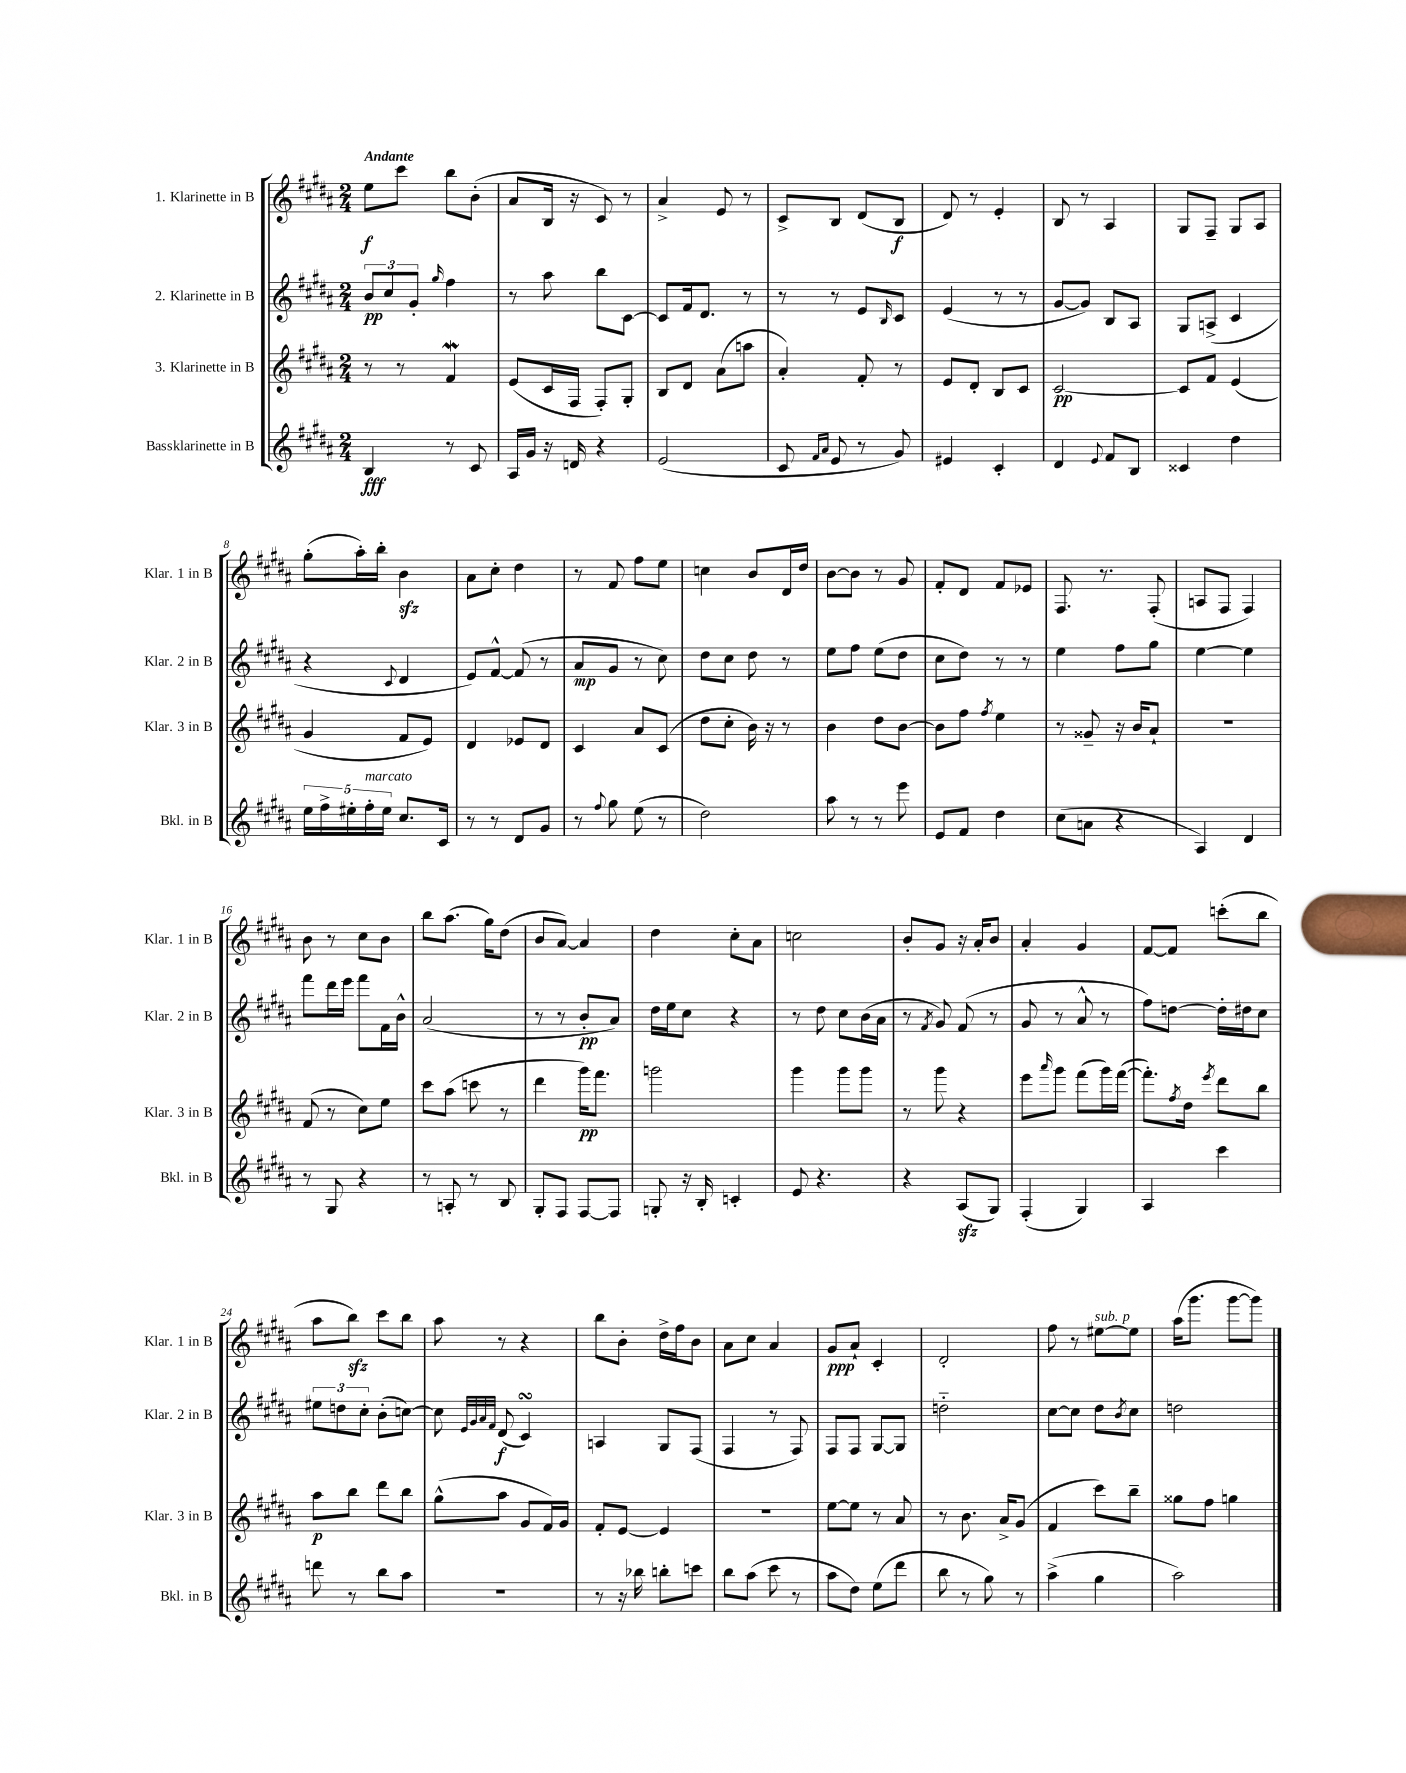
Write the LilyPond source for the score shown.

<<
\new StaffGroup <<
\new Staff = "s0" \with { instrumentName = "1. Klarinette in B" shortInstrumentName = "Klar. 1 in B" } {
    \clef treble \key b \major \numericTimeSignature \time 2/4 \tempo "Andante"
    e''8\f cis'''8 b''8 b'8-.( |
    ais'8 b16 r16 cis'8) r8 |
    ais'4-> e'8 r8 |
    cis'8-> b8 dis'8( b8\f |
    dis'8) r8 e'4-. |
    b8 r8 ais4 |
    gis8 fis8-- gis8 ais8 |
    gis''8-.( ais''16-.) b''16-. b'4\sfz |
    ais'8 cis''8-. dis''4 |
    r8 fis'8 fis''8 e''8 |
    c''4 b'8 dis'16 dis''16 |
    b'8~ b'8 r8 gis'8 |
    fis'8-. dis'8 fis'8 ees'8 |
    fis8. r8. fis8-.( |
    a8 fis8 fis4) |
    b'8 r8 cis''8 b'8 |
    b''8 ais''8.( gis''16) dis''8( |
    b'8 ais'8~) ais'4 |
    dis''4 cis''8-. ais'8 |
    c''2 |
    b'8-. gis'8 r16 ais'16-. b'8 |
    ais'4-. gis'4 |
    fis'8~ fis'8 c'''8-.( b''8 |
    ais''8 b''8\sfz) cis'''8 b''8 |
    ais''8 r8 r4 |
    b''8 b'8-. dis''16-> fis''16 b'8 |
    ais'8 cis''8 ais'4 |
    gis'8\ppp ais'8-! cis'4-. |
    dis'2-. |
    fis''8 r8 eis''8~^\markup { \italic "sub. p" } eis''8 |
    ais''16( gis'''8. gis'''8~ gis'''8) \bar "|." |
}
\new Staff = "s1" \with { instrumentName = "2. Klarinette in B" shortInstrumentName = "Klar. 2 in B" } {
    \clef treble \key b \major \numericTimeSignature \time 2/4
    \tuplet 3/2 { b'8\pp cis''8 gis'8-. } \grace { gis''16 } fis''4 |
    r8 ais''8 b''8 cis'8~ |
    cis'8 fis'16 dis'8. r8 |
    r8 r8 e'8 \grace { b16 } cis'8 |
    e'4( r8 r8 |
    gis'8~ gis'8) b8 ais8 |
    gis8 a8->( cis'4 |
    r4 \appoggiatura { cis'8 } dis'4 |
    e'8) fis'8~-^ fis'8( r8 |
    ais'8\mp gis'8 r8 cis''8) |
    dis''8 cis''8 dis''8 r8 |
    e''8 fis''8 e''8( dis''8 |
    cis''8 dis''8) r8 r8 |
    e''4 fis''8 gis''8 |
    e''4~ e''4 |
    fis'''8 dis'''16 e'''16 fis'''8 fis'16 b'16-^ |
    ais'2( |
    r8 r8 b'8-.\pp ais'8) |
    dis''16 e''16 cis''8 r4 |
    r8 dis''8 cis''8 b'16( ais'16 |
    r8 \acciaccatura { fis'8 } gis'8) fis'8( r8 |
    gis'8 r8 ais'8-^ r8 |
    fis''8) d''8~ d''16-. dis''16 cis''8 |
    \tuplet 3/2 { eis''8 d''8 cis''8-. } b'8-.( c''8~) |
    c''8 \grace { e'32 gis'32 ais'32 fis'32 } dis'8\f( cis'4\turn) |
    a4 gis8 fis8( |
    fis4 r8 fis8) |
    fis8 fis8 gis8~ gis8 |
    d''2-_ |
    cis''8~ cis''8 dis''8 \acciaccatura { b'8 } cis''8 |
    d''2 \bar "|." |
}
\new Staff = "s2" \with { instrumentName = "3. Klarinette in B" shortInstrumentName = "Klar. 3 in B" } {
    \clef treble \key b \major \numericTimeSignature \time 2/4
    r8 r8 fis'4\mordent |
    e'8( cis'16 fis16 fis8-.) gis8-. |
    b8 dis'8 ais'8( a''8 |
    ais'4-.) fis'8-. r8 |
    e'8 dis'8-. b8 cis'8 |
    cis'2~\pp |
    cis'8 fis'8 e'4( |
    gis'4 fis'8 e'8) |
    dis'4 ees'8 dis'8 |
    cis'4 ais'8 cis'8( |
    dis''8 cis''8-. b'16) r16 r8 |
    b'4 dis''8 b'8~ |
    b'8 fis''8 \acciaccatura { fis''8 } e''4 |
    r8 gisis'8-- r16 b'16 ais'8-! |
    r2 |
    fis'8( r8 cis''8) e''8 |
    cis'''8 ais''8( c'''8 r8 |
    dis'''4 gis'''16\pp) fis'''8. |
    g'''2 |
    gis'''4 gis'''8 gis'''8 |
    r8 gis'''8 r4 |
    e'''8 \grace { ais'''16 } gis'''8 fis'''8( gis'''16) fis'''16~( |
    fis'''8.-.) \acciaccatura { fis''8 } dis''16 \acciaccatura { e'''8 } dis'''8 b''8 |
    ais''8\p b''8 dis'''8 b''8 |
    gis''8-^( ais''8 gis'8 fis'16) gis'16 |
    fis'8-. e'8~ e'4 |
    r2 |
    e''8~ e''8 r8 ais'8 |
    r8 b'8. ais'16-> gis'8( |
    fis'4 cis'''8) b''8-- |
    gisis''8 fis''8 g''4 \bar "|." |
}
\new Staff = "s3" \with { instrumentName = "Bassklarinette in B" shortInstrumentName = "Bkl. in B" } {
    \clef treble \key b \major \numericTimeSignature \time 2/4
    b4\fff r8 cis'8 |
    ais16 gis'16 r16 d'16 r4 |
    e'2( |
    cis'8 \grace { fis'16 ais'16 } e'8 r8 gis'8) |
    eis'4 cis'4-. |
    dis'4 \appoggiatura { e'8 } fis'8 b8 |
    cisis'4 dis''4 |
    \tuplet 5/4 { e''16 fis''16-> eis''16-. fis''16-.^\markup { \italic "marcato" } eis''16 } cis''8. cis'16 |
    r8 r8 dis'8 gis'8 |
    r8 \appoggiatura { fis''8 } gis''8 e''8( r8 |
    dis''2) |
    ais''8 r8 r8 e'''8 |
    e'8 fis'8 dis''4 |
    cis''8( a'8 r4 |
    ais4) dis'4 |
    r8 gis8 r4 |
    r8 a8-. r8 b8 |
    gis8-. fis8 fis8~ fis8 |
    g8-. r16 b16-. c'4-. |
    e'8 r4. |
    r4 ais8\sfz( gis8) |
    fis4-.( gis4) |
    ais4 cis'''4 |
    d'''8 r8 b''8 ais''8 |
    r2 |
    r8 r16 bes''16 b''8-. c'''8 |
    b''8 ais''8( cis'''8 r8 |
    ais''8 dis''8) e''8( dis'''8 |
    b''8 r8 gis''8) r8 |
    ais''4->( gis''4 |
    ais''2) \bar "|." |
}
>>
>>
